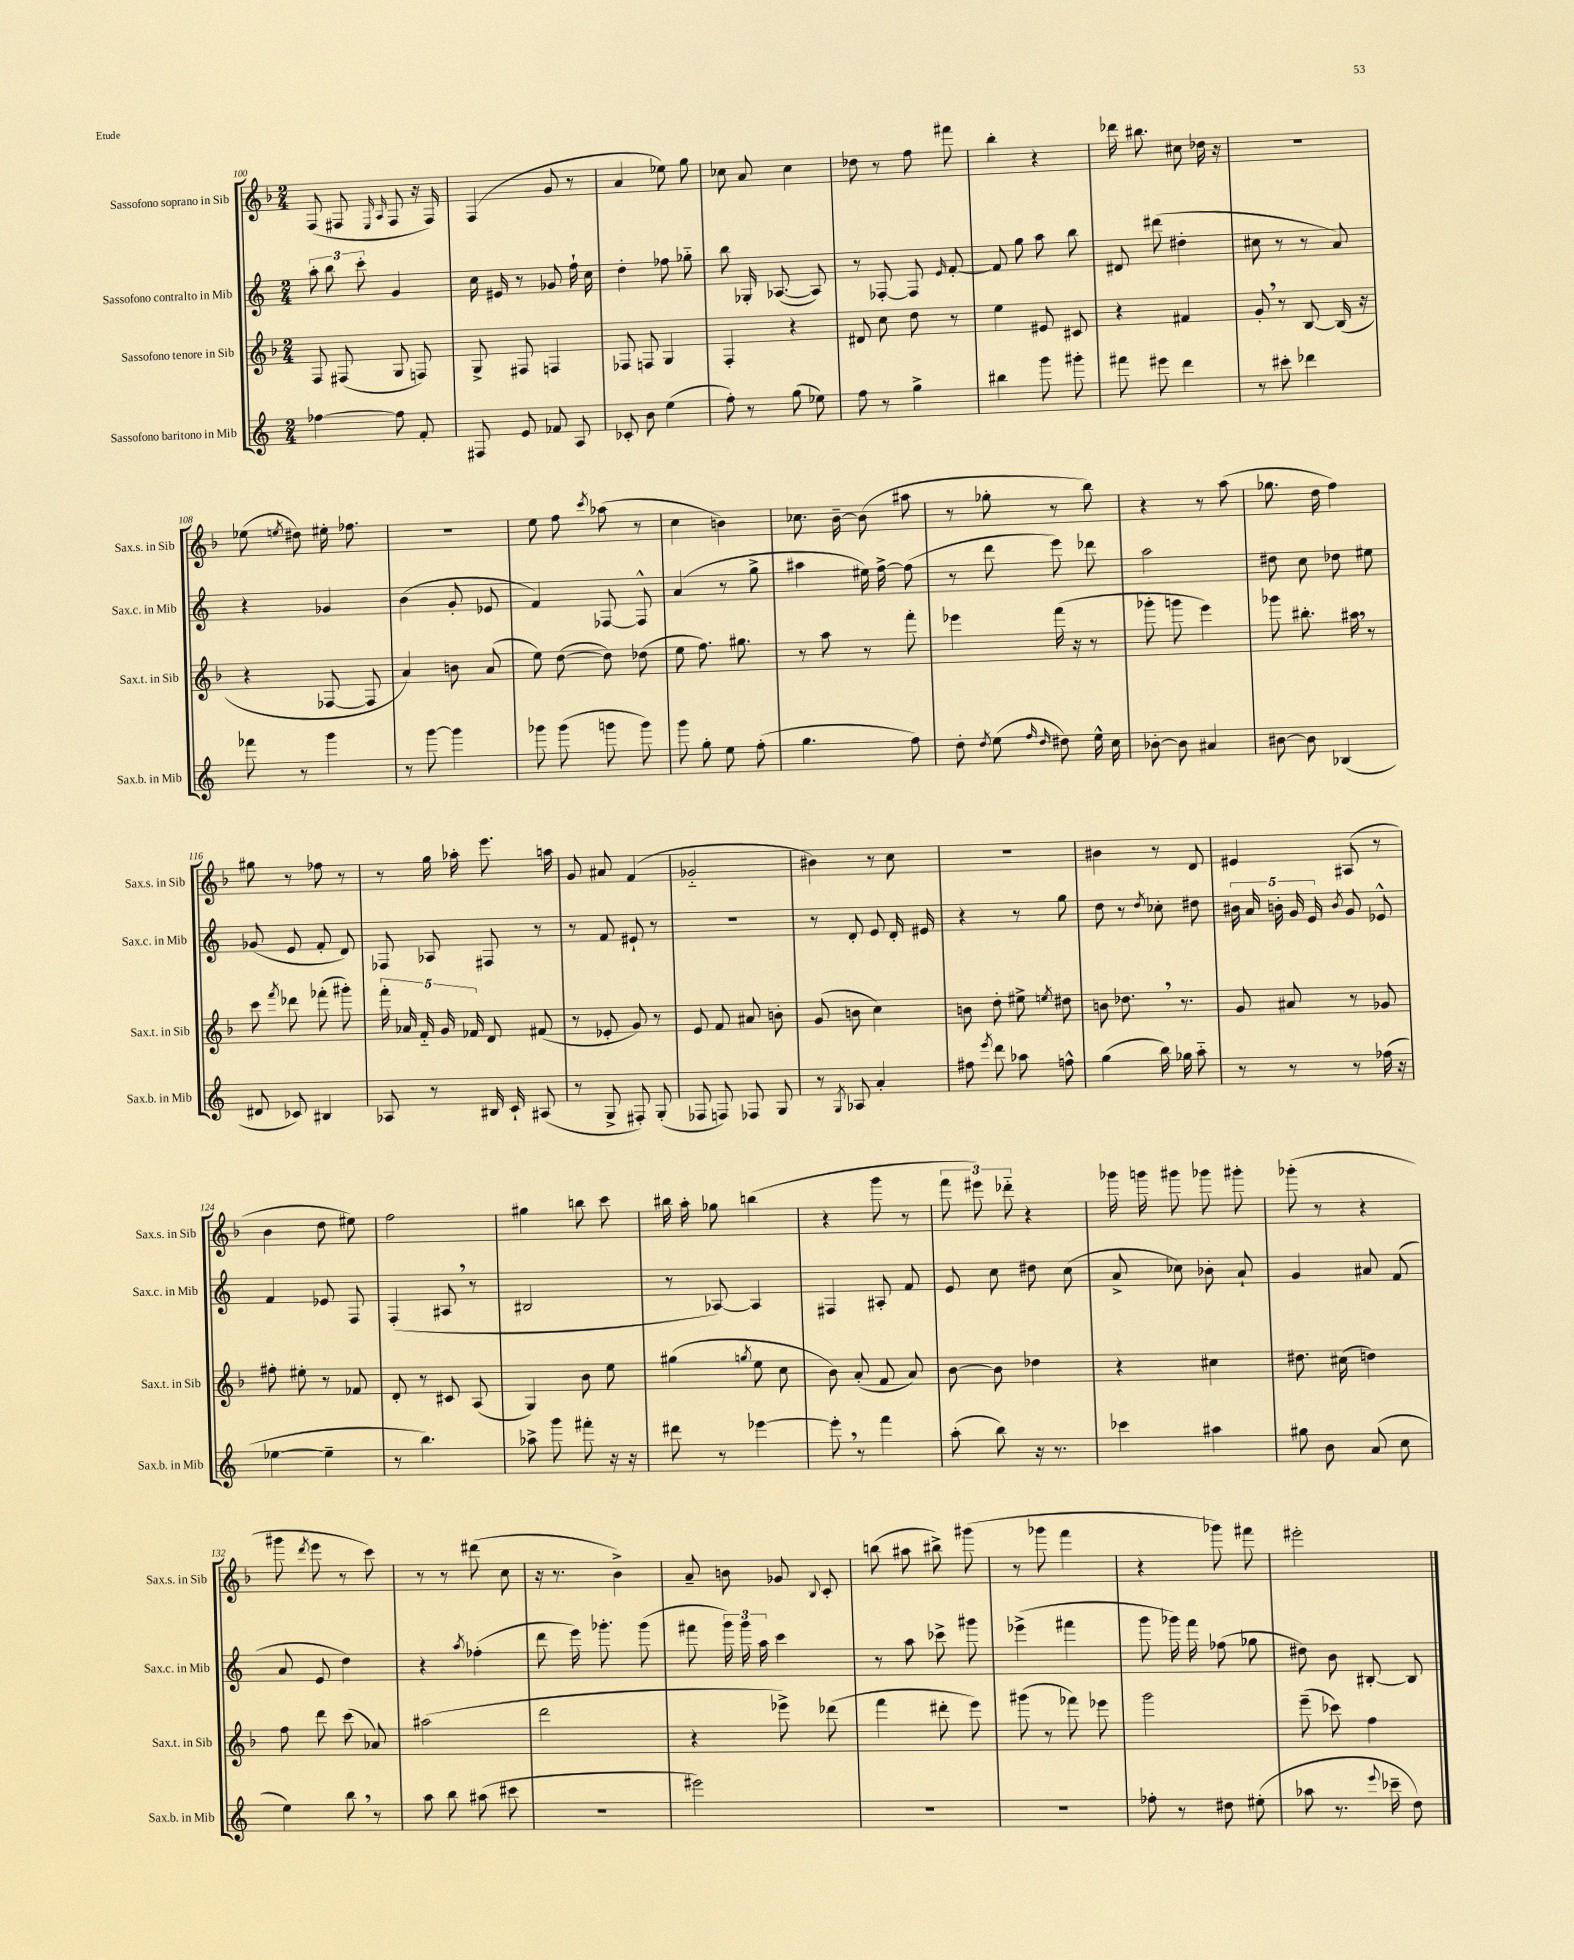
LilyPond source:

<<
\new StaffGroup <<
\new Staff = "s0" \with { instrumentName = "Sassofono soprano in Sib" shortInstrumentName = "Sax.s. in Sib" } {
    \clef treble \key f \major \numericTimeSignature \time 2/4
    \autoBeamOff f8( fis8 \grace { e16 a16 } fis8 r16 fis16) |
    f4( g'8 r8 |
    a'4 ees''8) g''8 |
    ces''8 a'8 ces''4 |
    des''8 r8 f''8 fis'''8 |
    bes''4-. r4 |
    des'''16 bis''8. cis''8 des''16 r16 |
    R2 |
    ees''8( \acciaccatura { e''8 } dis''8) eis''16-. fes''8. |
    R2 |
    e''8 f''8 \acciaccatura { c'''8 } aes''8( r8 |
    c''4 b'4) |
    ces''8. bes'16~-- bes'8( ais''8 |
    r8 ges''8-. r8 bes''8) |
    r4 r8 a''8( |
    ges''8. d''16 f''4) |
    gis''8 r8 fes''8 r8 |
    r8 g''16 aes''16-. e'''8. a''16 |
    g'8 ais'8 f'4( |
    ges'2-_ |
    bis'4) r8 c''8 |
    r2 |
    bis'4 r8 d'8 |
    eis'4 ais8( r8 |
    bes'4 d''8 eis''8) |
    f''2 |
    gis''4 b''8 c'''8 |
    bis''16 a''16-. ges''8 b''4( |
    r4 g'''8 r8 |
    \tuplet 3/2 { f'''8 eis'''8) des'''8-_ } r4 |
    ges'''16 g'''16 gis'''8 ges'''8 gis'''8-. |
    ges'''8-.( r8 r4 |
    gis'''8 \acciaccatura { d'''8 } e'''8 r8 c'''8) |
    r8 r8 dis'''8( c''8 |
    r16 r8. bes'4->) |
    a'8-- b'8 ges'8 \appoggiatura { bes8 } c'8-. |
    b''8( ais''8 bis''8->) gis'''8( |
    r8 ges'''8 f'''4 |
    r4 ges'''8) fis'''8 |
    eis'''2-. \bar "|." |
}
\new Staff = "s1" \with { instrumentName = "Sassofono contralto in Mib" shortInstrumentName = "Sax.c. in Mib" } {
    \clef treble \key c \major \numericTimeSignature \time 2/4
    \autoBeamOff \tuplet 3/2 { a''8-. b''8 c'''8-. } g'4 |
    c''16 eis'16 r8 ges'8 f''16-! c''16 |
    d''4-. fes''8 ges''8-_ |
    b''8 ges16-. aes8.~( aes8) |
    r8 fes8~-. fes8 \grace { e'16 } f'8~-. |
    f'8 g''8 a''8 b''8 |
    dis'8 dis'''8( dis''4-. |
    cis''8 r8 r8 a'8) |
    r4 ges'4 |
    b'4( g'8-. ees'8 |
    f'4) fes8~ fes8-^ |
    a'4( r8 g''8-> |
    ais''4 eis''16) f''16~-> f''8( |
    r8 d'''8 e'''8) des'''8 |
    a''2 |
    dis''8 c''8 des''8 eis''8 |
    ges'8( e'8 f'8-. d'8) |
    fes8 aes8 fis8 r8 |
    r8 f'8 eis'8-! r8 |
    r2 |
    r8 d'8-. e'8 d'16-. eis'16 |
    r4 r8 g''8 |
    d''8 r8 \acciaccatura { d''8 } ces''8-. dis''8 |
    \tuplet 5/4 { bis'16 a'16 b'16-. g'16 e'16 } \acciaccatura { b'8 } g'8 ees'8-^ |
    f'4 ees'8 f8 |
    f4-.( ais8 \breathe r8 |
    bis2 |
    r8 aes8~) aes4 |
    fis4 ais8-. f'8 |
    e'8 c''8 dis''8 c''8( |
    a'8-> ces''8) bes'8-. a'8-! |
    g'4 ais'8 f'8( |
    a'8 e'8 d''4) |
    r4 \acciaccatura { a''8 } fes''4-.( |
    d'''8 e'''16) ges'''8.-. ges'''8( |
    fis'''8 \tuplet 3/2 { g'''16) g'''16 a''16 } c'''4 |
    r8 a''8 ces'''8-> gis'''8 |
    ees'''4->( fis'''4 |
    g'''8 ges'''16) f'''16 fes''8( ges''8 |
    dis''8) b'8 bis8~-. bis8 \bar "|." |
}
\new Staff = "s2" \with { instrumentName = "Sassofono tenore in Sib" shortInstrumentName = "Sax.t. in Sib" } {
    \clef treble \key f \major \numericTimeSignature \time 2/4
    \autoBeamOff f8 fis8( g8 f8) |
    g8-> fis8 f4 |
    fes8 f8 g4 |
    f4-. r4 |
    dis'8 c''8 d''8 r8 |
    e''4 eis'8 cis'8 |
    r4 fis'4 |
    g'8-. \breathe r8 bes8~ bes16( r16 |
    r4 fes8~ fes8 |
    a'4) b'8 a'8( |
    e''8) d''8~( d''8) des''8( |
    e''8 f''8.) gis''8. |
    r8 a''8 r8 f'''8-. |
    ees'''4 f'''16( r16 r8 |
    ges'''8-. g'''8 e'''4) |
    ges'''8 bis''8.-. ais''16 \breathe r8 |
    c'''8 \acciaccatura { f'''8 } des'''8 fes'''8-.( gis'''8-.) |
    \tuplet 5/4 { f'''16-. aes'16 f'16-_ g'16 fes'16 } d'8 fis'8( |
    r8 ees'8-. g'8) r8 |
    e'8 f'8 ais'8 b'8-. |
    g'8( b'8 c''4) |
    b'8 d''8-. eis''8-> \acciaccatura { e''8 } dis''8 |
    b'8 des''8. \breathe r8. |
    g'8 ais'8 r8 ges'8 |
    fis''8-. eis''8-. r8 fes'8 |
    d'8-. r8 cis'8 a8( |
    g4) bes'8 e''8 |
    gis''4( \acciaccatura { g''8 } e''8 c''8 |
    bes'8) a'8-.( f'8 a'8) |
    bes'8~ bes'8 des''4 |
    r4 cis''4 |
    dis''8. cis''16( d''4) |
    f''8 d'''8 c'''8( aes'8) |
    ais''2( |
    d'''2 |
    r4 ees'''8->) des'''8( |
    f'''4 dis'''8-. e'''8) |
    gis'''8( r8 fes'''8) ees'''8 |
    g'''2 |
    e'''8--( ces'''8) f''4 \bar "|." |
}
\new Staff = "s3" \with { instrumentName = "Sassofono baritono in Mib" shortInstrumentName = "Sax.b. in Mib" } {
    \clef treble \key c \major \numericTimeSignature \time 2/4
    \autoBeamOff fes''4~ fes''8 f'8-. |
    fis8 e'8 fes'8 a8 |
    ces'8-. b'8 e''4( |
    f''8-.) r8 g''8( ees''8) |
    f''8 r8 g''4-> |
    bis''4 g'''8 gis'''8-. |
    fis'''8 eis'''8 d'''4 |
    r8 cis'''8-. des'''4 |
    fes'''8 r8 g'''4 |
    r8 g'''8~ g'''4 |
    ges'''8 ges'''8( g'''8 g'''8) |
    g'''8 g''8-. e''8 f''8-.( |
    g''4. f''8) |
    d''8-. \acciaccatura { d''8 } e''8( \grace { f''16 d''16 } dis''8) e''16-^ c''16 |
    bes'8~-. bes'8 ais'4 |
    bis'8~ bis'8 bes4( |
    dis'8 ces'8) bis4 |
    aes8 r8 bis16 c'16-! ais8( |
    r8 g8-> fis8-.) g8-.( |
    fes8 f8) fes8 g8 |
    r8 \acciaccatura { g8 } aes8 a'4-. |
    fis''8 \acciaccatura { e'''8 } d'''8 aes''8 f''8-^ |
    g''4( b''16) ges''16 a''8-_ |
    r8 r8 r8 fes''16( r16 |
    ees''4~ ees''4-- |
    r8 b''4.) |
    aes''8-> g'''8 fis'''8-. r16 r16 |
    dis'''8 r8 ees'''4~ |
    ees'''8-. \breathe r8 f'''4 |
    a''8-.( b''8) r16 r8. |
    ces'''4 ais''4 |
    gis''8 b'8 a'8( c''8 |
    e''4) b''8 \breathe r8 |
    a''8 b''8 ais''8( cis'''8 |
    R2 |
    eis'''2) |
    R2 |
    R2 |
    fes''8-. r8 dis''8 eis''8-.( |
    aes''8 r8. \appoggiatura { e'''8 } ces'''16-- d''8) \bar "|." |
}
>>
>>
\layout { \context { \Score currentBarNumber = #100 } }
